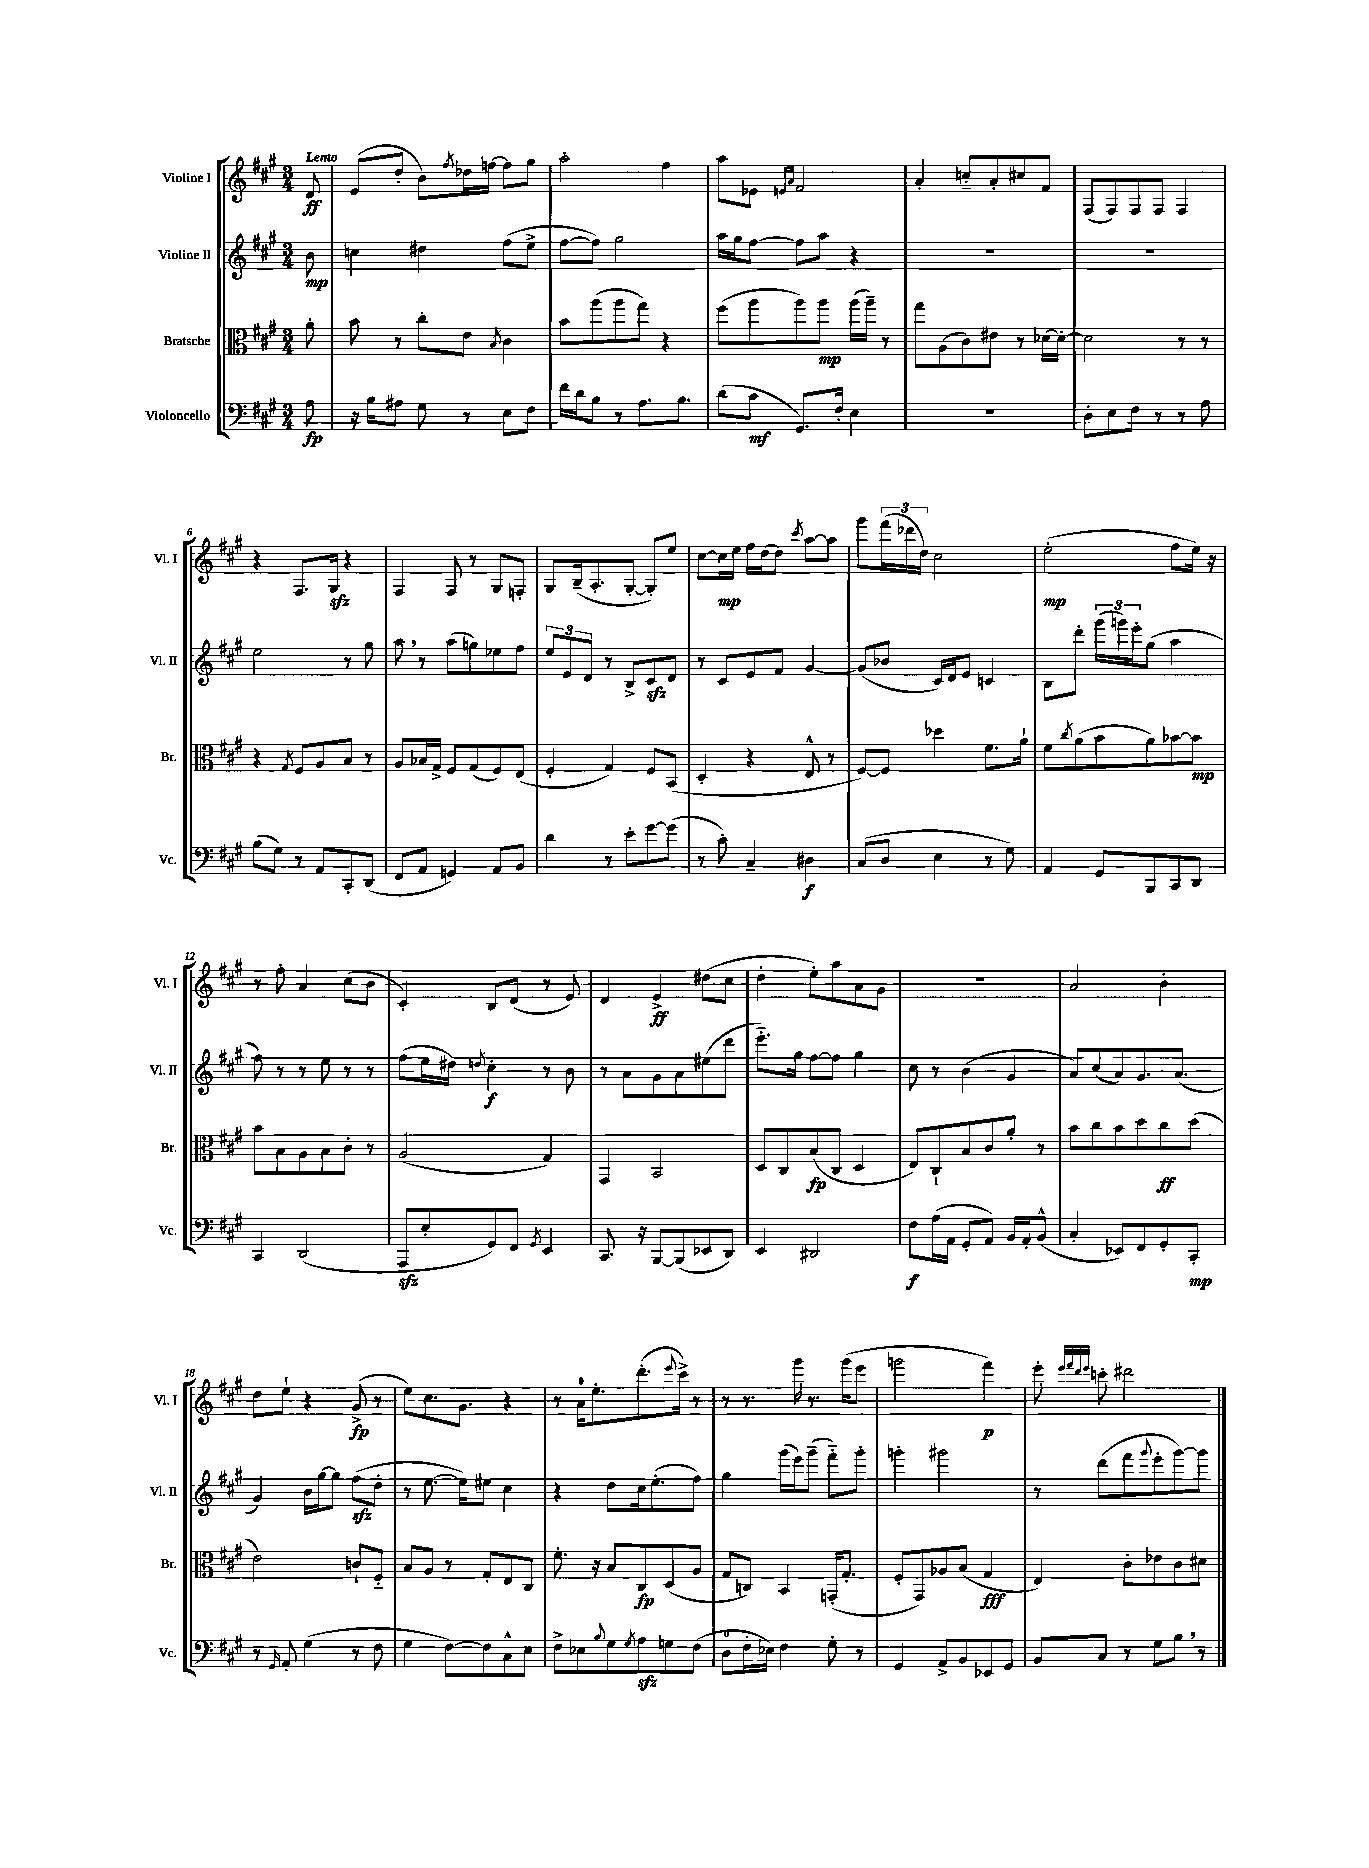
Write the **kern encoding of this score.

**kern	**kern	**kern	**kern
*staff4	*staff3	*staff2	*staff1
*clefF4	*clefC3	*clefG2	*clefG2
*k[f#c#g#]	*k[f#c#g#]	*k[f#c#g#]	*k[f#c#g#]
*M3/4	*M3/4	*M3/4	*M3/4
8A\	8a'\	8b\	8d/
=	=	=	=
16r	8b\	4cc\	(8e/L
16B\LK	.	.	.
8A#\J	8r	.	8dd'/J
8G#\	8cc#'\L	4dd#\	8b\L)
.	.	.	8qff#/
8r	8e\J	.	16dd-\L
.	.	.	[16ff\JJ
.	8qB/	.	.
8E\L	4c#\	(8ff#\L	8ff\]L
8F#\J	.	8ee^\J	8gg#\J
=	=	=	=
16f#\LL	8b\L	[8ff#\L	2aa'\
16d\J	.	.	.
8B\J	(8aa\	8ff#\]J)	.
8r	8aa\	2gg#\	.
8.A\L	8gg#\J)	.	.
.	4r	.	4ff#\
8.B\J	.	.	.
=	=	=	=
(8d\L	(8ff#\L	16aa\LL	8aa\L
.	.	16gg#\J	.
8c#\J	8aa\	[8ff#\J	8e-\J
.	.	.	16qqe/LL
.	.	.	16qqa/JJ
8.GG#/L)	8aa\)	8ff#\]L	2f#/
.	8aa\J	8aa\J	.
16F#'/Jk	.	.	.
4E\	(16aa\LL	4r	.
.	16aa~\JJ)	.	.
.	8r	.	.
=	=	=	=
2.r	8gg#\L	2.r	4a'/
.	(8A\	.	.
.	8c#\)	.	8cc'~/L
.	8e#\J	.	8a'/
.	8r	.	8cc#/
.	[16d-\LL	.	8f#/J
.	16d-'\_JJ	.	.
=	=	=	=
8D'\L	2d-\]	2.r	(8F#/L
8E\	.	.	8F#/)
8F#\J	.	.	8F#/
8r	.	.	8F#/J
8r	8r	.	4F#/
8A\	8r	.	.
=	=	=	=
(8B\L	4r	2ee\	4r
8G#\J)	.	.	.
.	8qG#/	.	.
8r	8F#/L	.	8.F#/L
8AA/L	8A/	.	.
.	.	.	16G#/Jk
8CC#'/	8B/J	8r	4r
(8DD/J	8r	8gg#\	.
=	=	=	=
8FF#/L	8A/L	8aa\	4F#/
8AA/J	16B-/L	8r	.
.	16G#^/JJ	.	.
4GG/)	8F#/L	(8aa\L	8F#/
.	(8G#/	8gg\)	8r
8AA/L	8F#/)	8ee-\	8G#/L
8BB/J	(8E/J	8ff#\J	8F'/J
=	=	=	=
4d\	4F#'/	12ee/L	8G#/L
.	.	12e/	.
.	.	.	(16B~/k
.	.	12d/J	.
.	.	.	8.A'/
8r	4G#/)	8r	.
8e'\L	.	8B^/L	[8G#'/J
[8g#\	8F#/L	8c#/	8G#'/]L)
(8g#\]J	(8BB/J	8d/J	8ee/J
=	=	=	=
8r	4D'/	8r	[8cc#\L
8c#'\)	.	8c#/L	16cc#\]L
.	.	.	16ee\JJ
4C#~/	4r	8e/	16ff#\LL
.	.	.	[16dd\J
.	.	8f#/J	8dd\]J
.	.	.	8qccc#/
4D#\	8E^^/	[4g#/	[8aa\L
.	8r	.	8aa\]J
=	=	=	=
(8C#/L	[8F#/L)	(8g#/]L	8ggg#\L
8D/J	8F#/]J	8b-/J	(24fff#\L
.	.	.	24ddd-\
.	.	.	24dd\JJ)
4E\	4dd-\	16c#/LL)	2cc#\
.	.	16d/J	.
.	.	8e/J	.
8r	8.f#\L	4c/	.
8G#\)	.	.	.
.	16a`\Jk	.	.
=	=	=	=
4AA/	8f#\L	8B\L	(2ee'\
.	8qcc#/	.	.
.	(8a\	8ddd'\J	.
8GG#/L	8b\	(24ggg#\LL	.
.	.	24ggg\)	.
.	.	24eee'\J	.
8BBB/	8a\)	(8gg#\J	.
8CC#/	[8b-\	4aa\	8ff#\L
8DD/J	8b-\]J	.	16ee\Jk)
.	.	.	16r
=	=	=	=
4CC#/	8b\L	8ff#\)	8r
.	8B\	8r	8ff#'\
(2DD/	8A\	8r	4a/
.	8B\	8ee\	.
.	8c#'\J	8r	(8cc#\L
.	8r	8r	8b\J
=	=	=	=
8AAA/L	(2A/	(8ff#\L	4c#'/)
8E'/	.	16ee\L	.
.	.	16dd#\JJ)	.
.	.	8qdd/	.
8GG#/)	.	4cc#'\	8B/L
8FF#/J	.	.	(8d/J
8qGG#/	.	.	.
4EE/	4G#/)	8r	8r
.	.	8b\	8e/)
=	=	=	=
8.CC#/	4GG#/	8r	4d/
.	.	8a\L	.
16r	.	.	.
[8BBB/L	2BB/	8g#\	4e^/
(8BBB/]	.	8a\	.
8EE-/	.	(8ee#\	(8dd#\L
8DD/J)	.	8ddd\J	8cc#\J
=	=	=	=
4EE/	8D/L	8.eee'~\L)	4dd'\
.	8C#/	.	.
.	.	16gg#\Jk	.
2DD#/	(8B/	[8ff#\L	8ee'\L)
.	8C#/J	8ff#\]J	8aa\
.	4D/	4gg#\	8a\
.	.	.	8g#\J
=	=	=	=
8F#\L	8E/L)	8cc#\	2.r
(16A\L	8C#`/	8r	.
16AA\JJ	.	.	.
8GG#'/L	8B/	(4b\	.
8AA/J)	8c#/	.	.
16BB/LL	8a'/J	4g#/	.
16AA'/J	.	.	.
(8BB^^/J	8r	.	.
=	=	=	=
4C#'/	8b\L	8a/L)	2a/
.	8cc#\	(8cc#/	.
8EE-/L)	8b\	8a/)	.
8FF#/	8dd\	8.g#/	.
8GG#'/	8cc#\	.	4b'\
.	.	(8.a/J	.
8CC#'/J	(8dd\J	.	.
=	=	=	=
8r	2e\)	4g#/)	8dd\L
16qqGG#/	.	.	.
8AA'/	.	.	8ee`\J
(4G#\	.	16b\LL	4r
.	.	[16gg#\J	.
.	.	8gg#\]J	.
8r	8c`/L	(8ff#\L	(8g#^/
8F#\	8F#'~/J	8dd'\J	8r
=	=	=	=
4G#\	8B/L	8r	8ee\L)
.	8A/J	[8.ee\	8.cc#\
[8F#\L)	8r	.	.
.	.	16ee\]LK)	8.g#\J
8F#\]	8G#'/L	8ee#\J	.
8C#^^\	8E/	4cc#\	4r
8E\J	8C#/J	.	.
=	=	=	=
8F#^\L	8.f#'\	4r	8r
8E-\	.	.	16a\LK
.	16r	.	8.ee'\
8qqB/	.	.	.
8G#\	8B/L	8dd\L	.
8qG#/	.	.	.
8A\	8C#/	16cc#\k	(8.ddd'\
.	.	(8.ee'\	.
8G\	(8D/	.	.
.	.	.	8qqeee/
.	.	.	16ccc#^\Jk)
(8F#\J	8A/J	8ff#\J)	8r
=	=	=	=
8D\L	8G#/L	4gg#\	8r
16F#'\L	8C/J)	.	8.r
16E-\JJ)	.	.	.
4F#\	4BB/	(16ggg#\LL	.
.	.	16eee\J)	16ggg#\
.	.	(8ggg#~\J	8.r
8G#'\	(16GG'/LK	8fff#'~\L)	.
.	8.G#'/J	.	(16ggg#\LK
8r	.	8ggg#'\J	8eee\J
=	=	=	=
4GG#/	8F#'/L	4ggg'\	2ggg\
.	8GG#/)	.	.
8AA^/L	8A-/	2ggg#\	.
8BB/	(8B/J	.	.
8EE-/	4G#/	.	4fff#\)
8GG#/J	.	.	.
=	=	=	=
8BB/L	4E/)	8r	8eee'\
.	.	.	32qqeee/LLL
.	.	.	32qqfff#/
.	.	.	32qqddd/
.	.	.	32qqeee/JJJ
8C#/J	.	(8ddd\L	8ccc'\
8r	8c#'\L	8fff#\	2ddd#\
.	.	8qqggg#/	.
8G#\L	8e-\	8eee'\	.
8B\J	8c#\	[8ggg#\)	.
8r	8d#\J	8ggg#\]J	.
==	==	==	==
*-	*-	*-	*-
